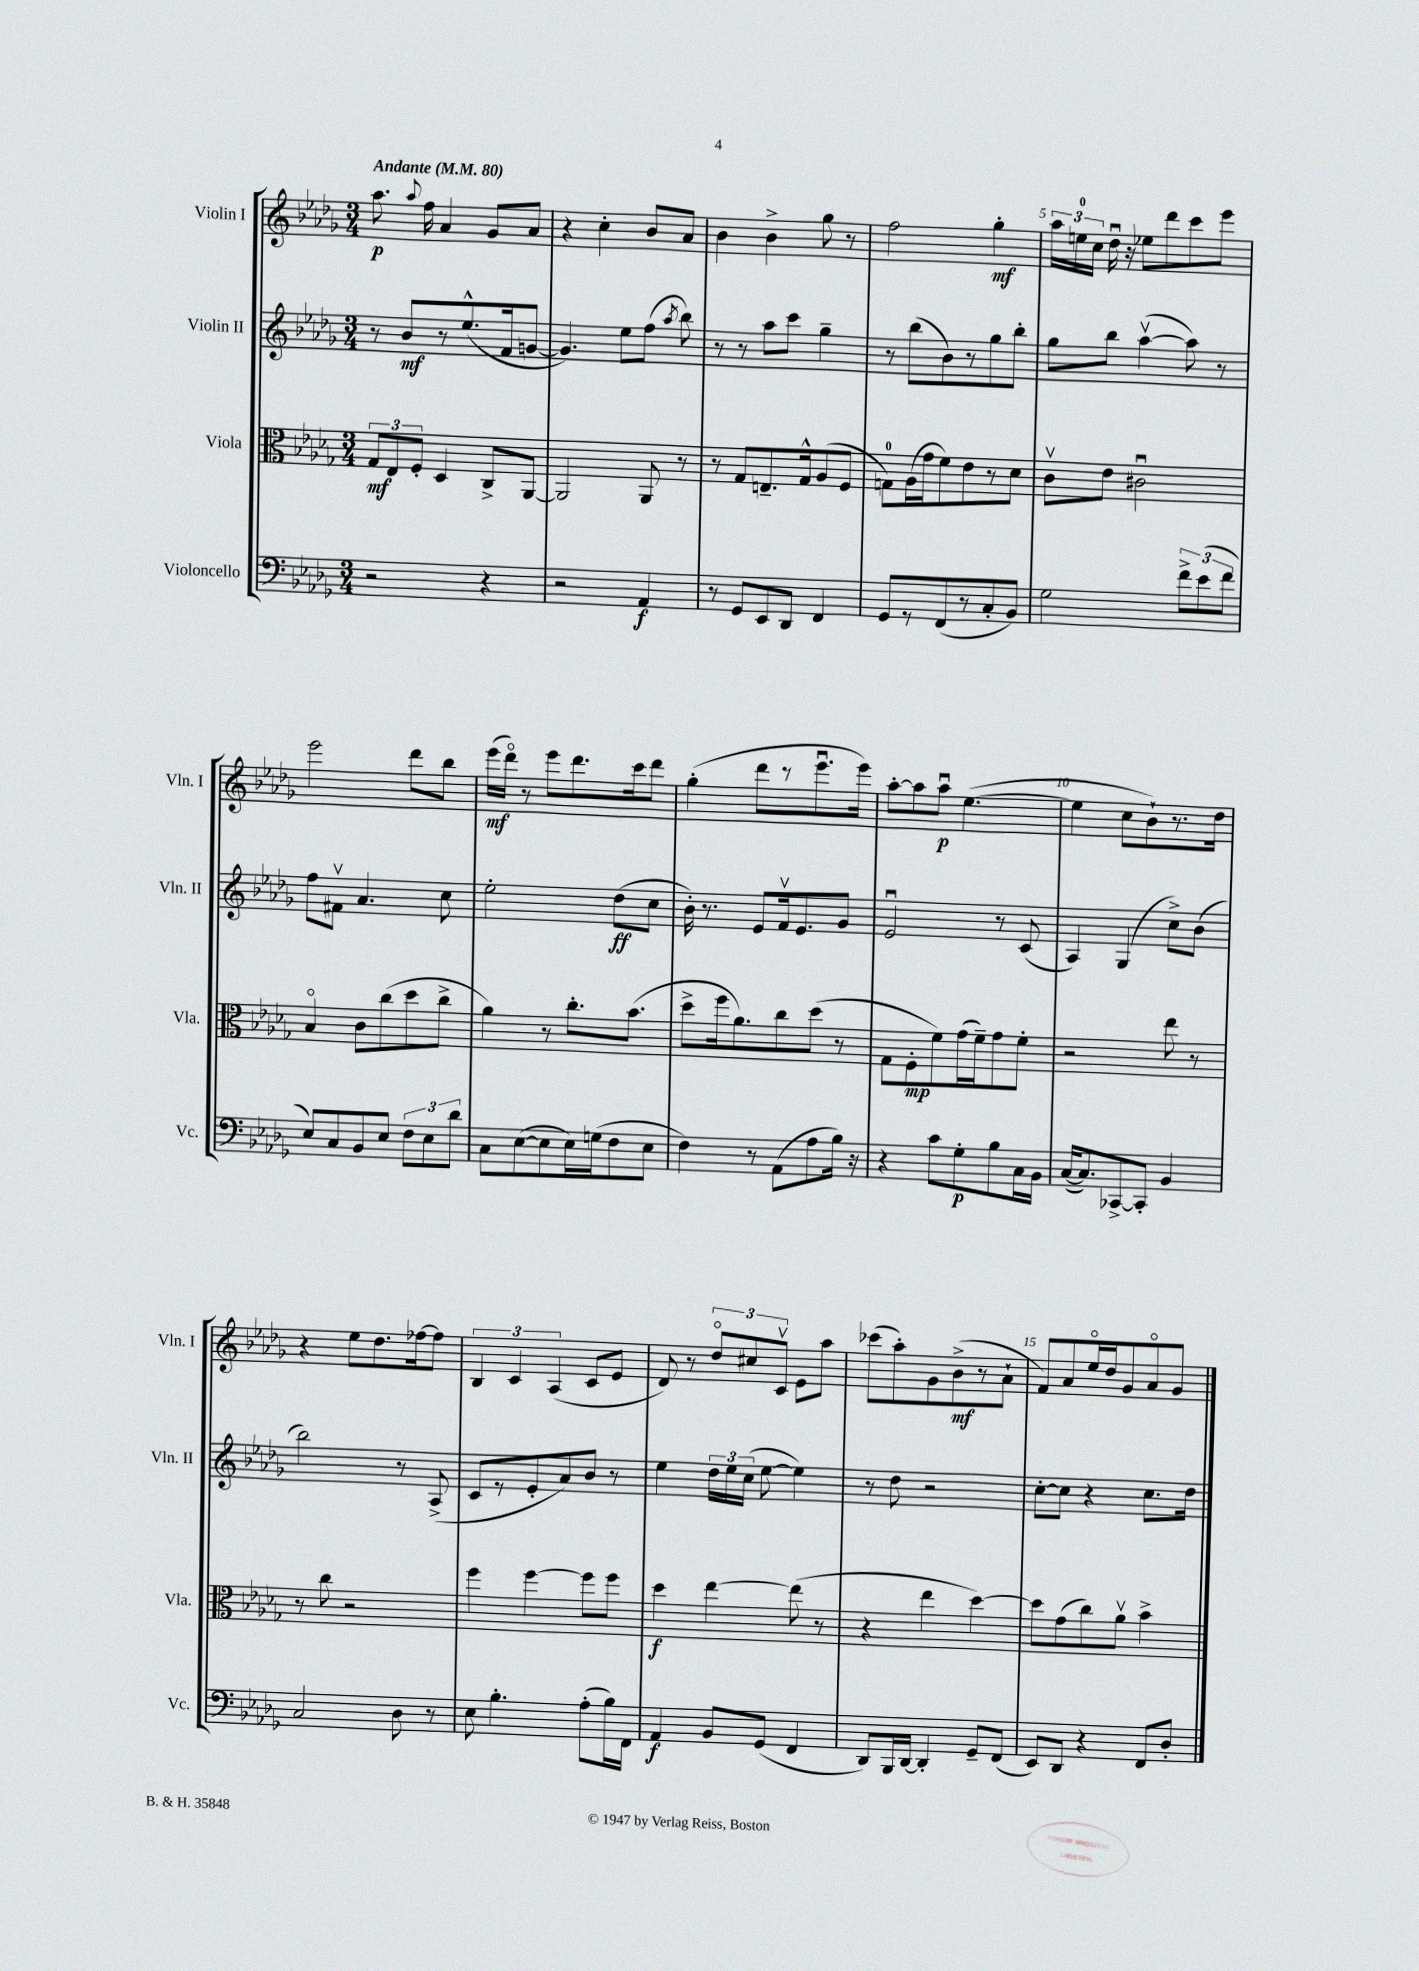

**kern	**dynam	**kern	**dynam	**kern	**dynam	**kern	**dynam
*part4	*part4	*part3	*part3	*part2	*part2	*part1	*part1
*staff4	*staff4	*staff3	*staff3	*staff2	*staff2	*staff1	*staff1
*I"Violoncello	*	*I"Viola	*	*I"Violin II	*	*I"Violin I	*
*I'Vc.	*	*I'Vla.	*	*I'Vln. II	*	*I'Vln. I	*
*clefF4	*	*clefC3	*	*clefG2	*	*clefG2	*
*k[b-e-a-d-g-]	*	*k[b-e-a-d-g-]	*	*k[b-e-a-d-g-]	*	*k[b-e-a-d-g-]	*
*M3/4	*	*M3/4	*	*M3/4	*	*M3/4	*
*MM80	*	*MM80	*	*MM80	*	*MM80	*
=1	=1	=1	=1	=1	=1	=1	=1
!	!	!	!	!	!	!LO:TX:a:B:t=Andante	!
2r	.	12G-/L	mf	8r	.	8.aa-\	p
.	.	12E-/	.	.	.	.	.
.	.	.	.	8b-/L	mf	.	.
.	.	12F'/J	.	.	.	.	.
.	.	.	.	.	.	8qqaa-/	.
.	.	.	.	.	.	16ff\	.
.	.	4D-/	.	8r	.	4a-/	.
.	.	.	.	(8.ee-^^/	.	.	.
4r	.	8C^/L	.	.	.	8g-/L	.
.	.	.	.	16f/k	.	.	.
.	.	[8AA-/J	.	[8gn/J	.	8a-/J	.
=2	=2	=2	=2	=2	=2	=2	=2
2r	.	2AA-/]	.	4.g/])	.	4r	.
.	.	.	.	.	.	4cc'\	.
.	.	.	.	8ee-\L	.	.	.
4AA-/	f	8AA-/	.	(8ff\J	.	8b-/L	.
.	.	.	.	8qaa-/	.	.	.
.	.	8r	.	8bb-\)	.	8a-/J	.
=3	=3	=3	=3	=3	=3	=3	=3
8r	.	8r	.	8r	.	4b-\	.
8GG-/L	.	8G-/L	.	8r	.	.	.
8EE-/	.	8.En~/	.	8aa-\L	.	4b-^\	.
8DD-/J	.	.	.	8ccc\J	.	.	.
.	.	16G-^^/k	.	.	.	.	.
4FF/	.	(8A-/	.	4gg-~\	.	8gg-\	.
.	.	8F/J	.	.	.	8r	.
=4	=4	=4	=4	=4	=4	=4	=4
8GG-/L	.	8Gn\L)	.	8r	.	2ff\	.
8r	.	(16A-\L	.	(8bb-\L	.	.	.
.	.	16g-\J	.	.	.	.	.
(8FF/	.	8f\)	.	8b-\)	.	.	.
8r	.	8e-\	.	8r	.	.	.
8C'/	.	8r	.	8gg-\	.	4gg-'\	mf
8BB-/J)	.	8d-\J	.	8bb-'\J	.	.	.
=5	=5	=5	=5	=5	=5	=5	=5
2G-\	.	8cv\L	.	8gg-\L	.	24aa-\LL	.
.	.	.	.	.	.	24een\	.
.	.	.	.	.	.	24cc\JJ	.
.	.	8e-\J	.	8bb-\J	.	16dd-u\	.
.	.	.	.	.	.	16r	.
.	.	2c#Xu\	.	([4aa-v\	.	8ee-X\L	.
.	.	.	.	.	.	8ddd-\	.
12f^\L	.	.	.	8aa-\])	.	8ccc\	.
(12e-\	.	.	.	.	.	.	.
.	.	.	.	8r	.	8eee-\J	.
12f\J	.	.	.	.	.	.	.
!!LO:LB:g=z
=6	=6	=6	=6	=6	=6	=6	=6
8E-/L)	.	4B-/	.	8ff\L	.	2eee-\	.
8C/	.	.	.	8f#Xv\J	.	.	.
8BB-/	.	8c\L	.	4.a-/	.	.	.
8E-/J	.	(8cc\	.	.	.	.	.
12F\L	.	8dd-\	.	.	.	8ddd-\L	.
12E-\	.	.	.	.	.	.	.
.	.	8cc^\J	.	8cc\	.	8bb-\J	.
12d-\J	.	.	.	.	.	.	.
=7	=7	=7	=7	=7	=7	=7	=7
8C\L	.	4a-\)	.	2ee-'\	.	(16eee-\LL	mf
.	.	.	.	.	.	16ddd-\JJ)	.
([8E-\	.	.	.	.	.	8r	.
8E-\]	.	8r	.	.	.	8eee-\L	.
16E-\L)	.	8.cc'\L	.	.	.	8.ddd-\	.
(16Gn\J	.	.	.	.	.	.	.
8F\	.	.	.	(8dd-\L	ff	.	.
.	.	(8.b-\J	.	.	.	16ccc\k	.
8E-\J	.	.	.	8cc\J	.	8ddd-\J	.
=8	=8	=8	=8	=8	=8	=8	=8
4F\)	.	8dd-^\L	.	16b-'\)	.	(4gg-'\	.
.	.	.	.	8.r	.	.	.
.	.	16ff\k	.	.	.	.	.
.	.	8.a-\)	.	.	.	.	.
8r	.	.	.	8e-/L	.	8ddd-\L	.
(8AA-\L	.	8cc\	.	16fv/k	.	8r	.
.	.	.	.	8.e-/	.	.	.
8A-\	.	(8dd-\J	.	.	.	8.eee-u\	.
16B-\Jk)	.	8r	.	8g-/J	.	.	.
16r	.	.	.	.	.	16eee-\Jk)	.
=9	=9	=9	=9	=9	=9	=9	=9
4r	.	8G-\L	.	2e-u/	.	[8aa-'\L	.
.	.	8F'\	mp	.	.	8aa-\]	.
8c\L	.	8f\)	.	.	.	8aa-u\J	p
8G-'\	p	(16g-\L	.	.	.	([4.ee-\	.
.	.	16f~\J)	.	.	.	.	.
8B-\	.	8g-\	.	8r	.	.	.
16C\L	.	8f'\J	.	(8c/	.	.	.
16BB-\JJ	.	.	.	.	.	.	.
=10	=10	=10	=10	=10	=10	=10	=10
([16C/KL	.	2r	.	4A-/)	.	4ee-\]	.
8.C/])	.	.	.	.	.	.	.
[8CC-X^/	.	.	.	(4G-/	.	8cc\L	.
8CC-'/J]	.	.	.	.	.	8b-`\)	.
4BB-/	.	8ee-\	.	8cc^\L)	.	8.r	.
.	.	8r	.	(8b-\J	.	.	.
.	.	.	.	.	.	16dd-\Jk	.
!!LO:LB:g=z
=11	=11	=11	=11	=11	=11	=11	=11
2C/	.	8r	.	2bb-\)	.	4r	.
.	.	8cc\	.	.	.	.	.
.	.	2r	.	.	.	8ee-\L	.
.	.	.	.	.	.	8.dd-\	.
8D-\	.	.	.	8r	.	.	.
.	.	.	.	.	.	[16ff-X\k	.
8r	.	.	.	(8A-^/	.	8ff-\J]	.
=12	=12	=12	=12	=12	=12	=12	=12
8E-\	.	4ff\	.	8c/L	.	6B-/	.
4.B-'\	.	.	.	8r	.	.	.
.	.	.	.	.	.	6c/	.
.	.	[4ff\	.	8e-'/	.	.	.
.	.	.	.	.	.	(6A-/	.
.	.	.	.	8a-/)	.	.	.
(8A-'\L	.	8ff\L]	.	8b-/J	.	8c/L	.
16B-\L)	.	8ff\J	.	8r	.	8e-/J	.
16FF\JJ	.	.	.	.	.	.	.
=13	=13	=13	=13	=13	=13	=13	=13
4AA-/	f	4dd-\	f	4ee-\	.	8d-/)	.
.	.	.	.	.	.	8r	.
8BB-/L	.	[4ee-\	.	24dd-\LL	.	12dd-/L	.
.	.	.	.	24ee-\	.	.	.
.	.	.	.	(24cc\JJ	.	12cc#X/	.
(8GG-/J	.	.	.	[8ee-\	.	.	.
.	.	.	.	.	.	12cv/J	.
4FF/	.	(8ee-\]	.	4ee-\])	.	8e-\L	.
.	.	8r	.	.	.	8aa-\J	.
=14	=14	=14	=14	=14	=14	=14	=14
8DD-/L)	.	4r	.	8r	.	(8ccc-X\L	.
16BBB-/L	.	.	.	8dd-\	.	8aa-'\)	.
[16DD-/JJ	.	.	.	.	.	.	.
4DD-'/]	.	4ee-\	.	2r	.	8g-\	.
.	.	.	.	.	.	(8b-^\	mf
8GG-~/L	.	[4dd-\)	.	.	.	8r	.
(8FF/J	.	.	.	.	.	8a-`\J	.
=15	=15	=15	=15	=15	=15	=15	=15
8EE-/L)	.	8dd-\L]	.	[8cc'\L	.	8f/L)	.
8DD-/J	.	(8g-\	.	8cc\J]	.	8a-/	.
4r	.	8cc\)	.	4r	.	16ee-/L	.
.	.	.	.	.	.	16dd-/J	.
.	.	8a-v\J	.	.	.	8g-/	.
8FF/L	.	4b-^\	.	8.cc\L	.	8a-/	.
8D-'/J	.	.	.	.	.	8g-/J	.
.	.	.	.	16dd-\Jk	.	.	.
==	==	==	==	==	==	==	==
*-	*-	*-	*-	*-	*-	*-	*-
